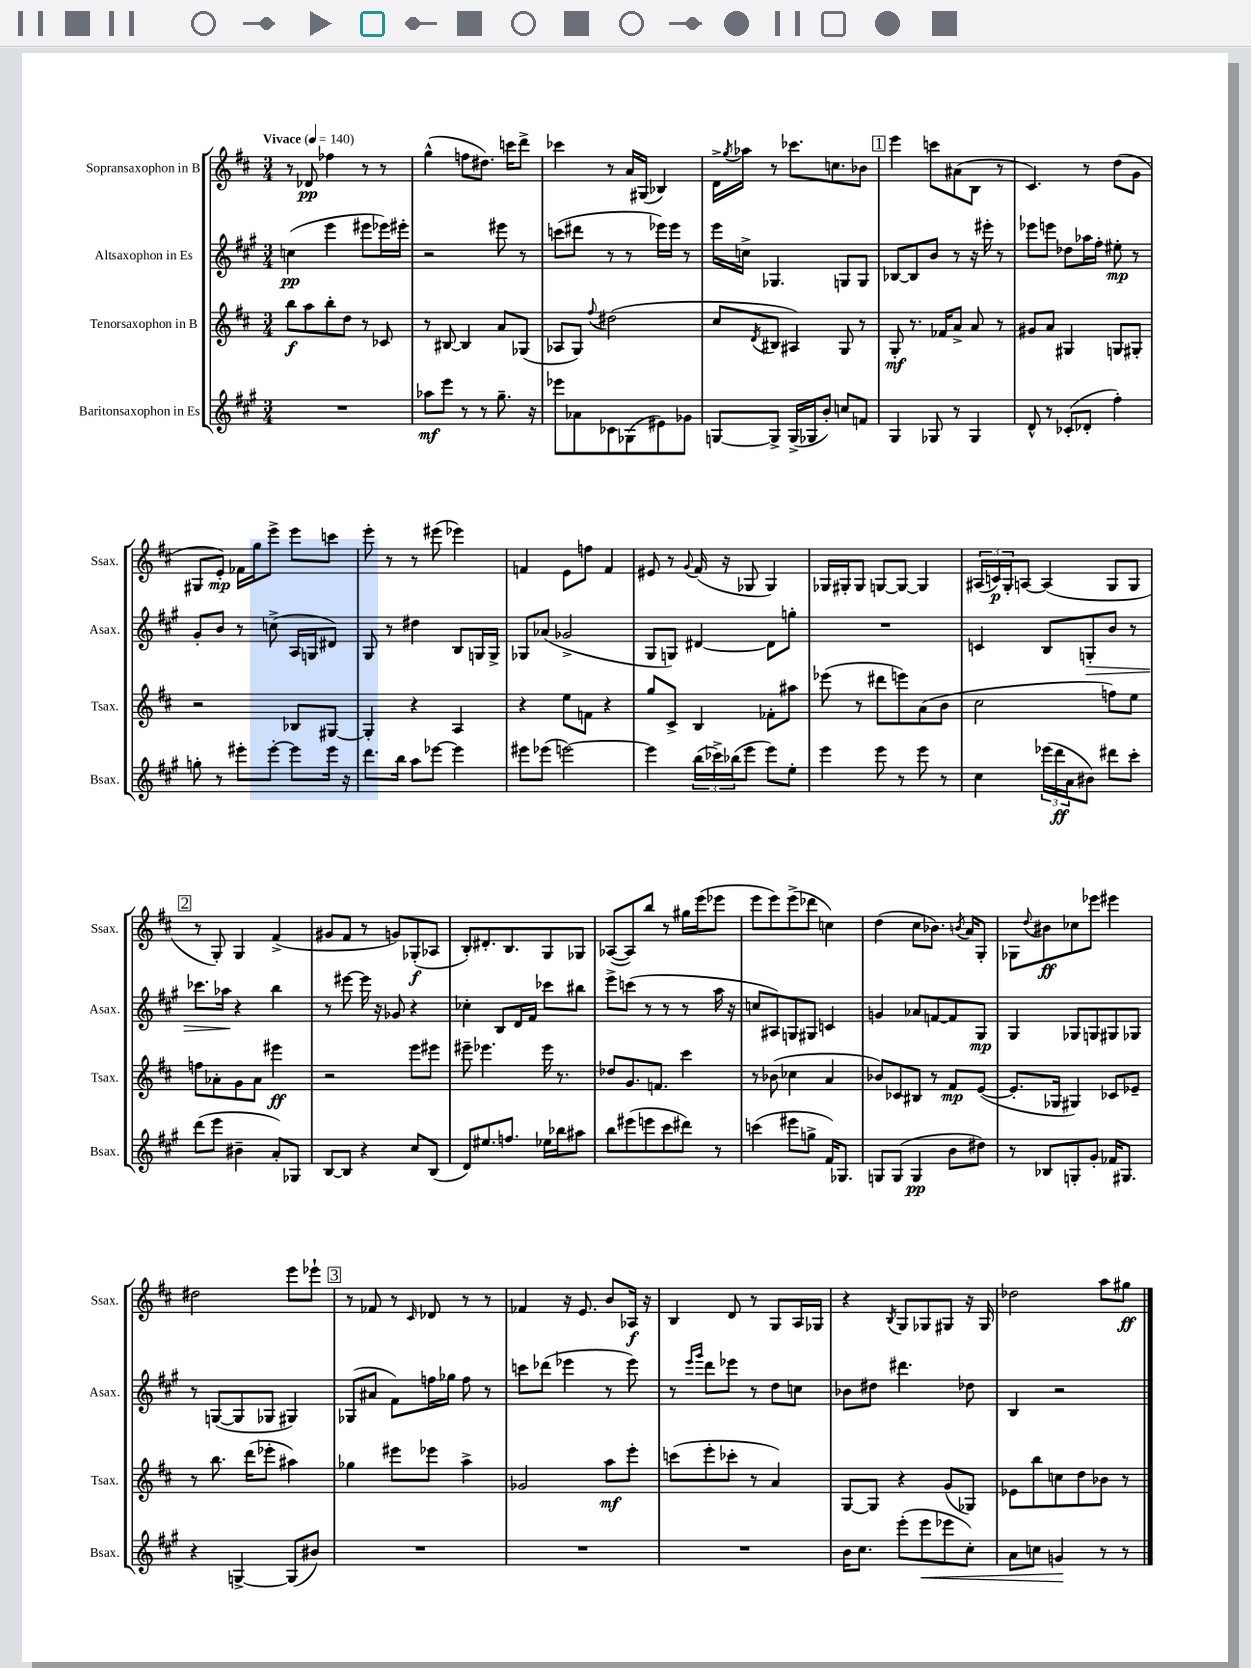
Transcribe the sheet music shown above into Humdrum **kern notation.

**kern	**dynam	**kern	**dynam	**kern	**dynam	**kern	**dynam
*part4	*part4	*part3	*part3	*part2	*part2	*part1	*part1
*staff4	*staff4	*staff3	*staff3	*staff2	*staff2	*staff1	*staff1
*I"Baritonsaxophon in Es	*	*I"Tenorsaxophon in B	*	*I"Altsaxophon in Es	*	*I"Sopransaxophon in B	*
*I'Bsax.	*	*I'Tsax.	*	*I'Asax.	*	*I'Ssax.	*
*clefG2	*	*clefG2	*	*clefG2	*	*clefG2	*
*k[f#c#g#]	*	*k[f#c#]	*	*k[f#c#g#]	*	*k[f#c#]	*
*M3/4	*	*M3/4	*	*M3/4	*	*M3/4	*
*MM140	*	*MM140	*	*MM140	*	*MM140	*
=1	=1	=1	=1	=1	=1	=1	=1
!	!	!	!	!	!	!LO:TX:a:B:t=Vivace	!
2.r	.	8bb\L	f	(4ccn\	pp	8r	.
.	.	8aa\	.	.	.	8d-X/	pp
.	.	8bb'\	.	4eee\	.	4ff-X\	.
.	.	8dd\J	.	.	.	.	.
.	.	8r	.	8eee#X\L	.	8r	.
.	.	8c-X/	.	16eee-X\L)	.	8r	.
.	.	.	.	16eee#X'\JJ	.	.	.
=2	=2	=2	=2	=2	=2	=2	=2
8aa-X\L	mf	8r	.	2r	.	(4gg^^\	.
8eee\J	.	[8B#X/	.	.	.	.	.
8r	.	4B#/]	.	.	.	8ffn\L	.
8r	.	.	.	.	.	8.dd#X\J)	.
8.gg#~\	.	8a/L	.	8eee#X\	.	.	.
.	.	.	.	.	.	16cccn\KL	.
.	.	(8G-X/J	.	8r	.	8ddd^\J	.
16r	.	.	.	.	.	.	.
=3	=3	=3	=3	=3	=3	=3	=3
8eee-X\L	.	8A-X/L	.	(8cccn\L	.	4ccc-X\	.
8a-X\	.	8G/J)	.	8ddd#X\J	.	.	.
.	.	8qqff#/	.	.	.	.	.
8c-X\	.	(2dd#X\	.	8r	.	8r	.
(8G-X\	.	.	.	8r	.	16a/LL	.
.	.	.	.	.	.	(16G#X/JJ	.
8e#X\)	.	.	.	16eee-X\LL)	.	4B-X/)	.
.	.	.	.	16eee-\JJ	.	.	.
8g-X\J	.	.	.	8r	.	.	.
=4	=4	=4	=4	=4	=4	=4	=4
[8Gn/L	.	8cc#/L	.	16eee\LL	.	16d^\LL	.
.	.	.	.	.	.	8qgg/	.
.	.	.	.	16ccn^\JJ	.	16aa-X\JJ	.
.	.	8qd/	.	.	.	.	.
8G^/J]	.	8B#X/J	.	4.G-X/	.	8r	.
(16G^/LL	.	4A#X/)	.	.	.	8.ccc-X\L	.
16G-X/J	.	.	.	.	.	.	.
8b'/J)	.	.	.	.	.	.	.
.	.	.	.	.	.	8.ccn\	.
8ccn/L	.	8G/	.	8Gn/L	.	.	.
8fn/J	.	8r	.	8G/J	.	8b-X\J	.
!!LO:REH:place=s1:t=1
=5	=5	=5	=5	=5	=5	=5	=5
4G#/	.	8G'/	mf	[8B-X/L	.	4eee\	.
.	.	8.r	.	8B-/]	.	.	.
8G-X/	.	.	.	8b/J	.	8cccn\L	.
.	.	16f-X/KL	.	.	.	.	.
8r	.	8a^/J	.	8r	.	(8a#X\	.
4G-/	.	8a/	.	16r	.	8B\J	.
.	.	.	.	16eee#X'\	.	.	.
.	.	8r	.	8r	.	8r	.
=6	=6	=6	=6	=6	=6	=6	=6
8d^^/	.	8g#X/L	.	8eee-X\L	.	4.c#/)	.
8r	.	8a/J	.	8eeen\J	.	.	.
(8c-X'/L	.	4G#X/	.	8dd-X\L	.	.	.
8d-X'/J	.	.	.	16aa-X\L	.	8r	.
.	.	.	.	16ff#'\JJ	.	.	.
4ff#'\)	.	8Gn/L	.	8ee#X'\	mp	(8dd\L	.
.	.	8G#X'/J	.	8r	.	8g\J	.
!!LO:LB:g=z
=7	=7	=7	=7	=7	=7	=7	=7
8ggn'\	.	2r	.	8g#'/L	.	8G#X/L	.
8r	.	.	.	8b/J	.	8e'/J)	mp
8eee#X'\L	.	.	.	8r	.	16f-X\LL	.
.	.	.	.	.	.	16gg\J	.
[8eee#'\J	.	.	.	(8ccn^\	.	8eee^\J	.
8eee#\L]	.	8B-X/L	.	16A/LL	.	8eee\L	.
.	.	.	.	16Gn/J	.	.	.
16eee#\Jk	.	[8G#X/J	.	8d#X/J)	.	8cccn\J	.
16r	.	.	.	.	.	.	.
=8	=8	=8	=8	=8	=8	=8	=8
8.ddd\L	.	4G#'/]	.	8G#/	.	8eee'\	.
.	.	.	.	8r	.	8r	.
16bb\Jk	.	.	.	.	.	.	.
8aa\L	.	4r	.	4dd#X\	.	8r	.
[8eee-X\J	.	.	.	.	.	(8eee#X\	.
4eee-\]	.	4A/	.	8B/L	.	4eee-X\)	.
.	.	.	.	16Gn/L	.	.	.
.	.	.	.	16G^/JJ	.	.	.
=9	=9	=9	=9	=9	=9	=9	=9
8eee#X\L	.	4r	.	8G-X/L	.	4fn/	.
(8eee-X\J	.	.	.	(8a-X/J	.	.	.
[2eeen\)	.	8ee\L	.	2g-X^/	.	8e\L	.
.	.	8fn\J	.	.	.	8ffn\J	.
.	.	4r	.	.	.	4f/	.
=10	=10	=10	=10	=10	=10	=10	=10
4eee\]	.	8gg/L	.	8G#/L	.	8e#X/	.
.	.	8c#^/J	.	8Gn/J)	.	8r	.
.	.	.	.	.	.	8qqg/	.
(24bb\LL	.	4B/	.	[4d#X/	.	(16f#/	.
24ccc-X^\)	.	.	.	.	.	.	.
.	.	.	.	.	.	16r	.
(24bb-X\J	.	.	.	.	.	.	.
8eee\J	.	.	.	.	.	8G-X/	.
8eee\L)	.	8f-X'\L	.	8d#\L]	.	4G-/)	.
8ee'\J	.	8aa#X\J	.	8ggn'\J	.	.	.
=11	=11	=11	=11	=11	=11	=11	=11
4eee\	.	(8eee-X\	.	2.r	.	16G-X/LL	.
.	.	.	.	.	.	16G#X'/J	.
.	.	8r	.	.	.	8G#/J	.
8eee\	.	8ddd#X\L	.	.	.	[8Gn/L	.
8r	.	8eeen\)	.	.	.	8G/J_	.
8eee\	.	(8a\	.	.	.	4G/]	.
8r	.	8b\J	.	.	.	.	.
=12	=12	=12	=12	=12	=12	=12	=12
4cc#\	.	2cc#\	.	4cn/	.	(24A#X/LL	.
.	.	.	.	.	.	24cn/)	p
.	.	.	.	.	.	24G'/J	.
.	.	.	.	.	.	[8An/J	.
(24eee-X\LL	.	.	.	8B/L	.	(4A/]	.
24ddd\	ff	.	.	.	.	.	.
24a\J	.	.	.	.	.	.	.
!	!	!	!	!	!LO:HP:b	!	!
8b#X\J)	.	.	.	8Gn'/	>	.	.
8ddd#X\L	.	8ffn\L)	.	8b/J	.	8G/L	.
8ccc#'\J	.	8ee\J	.	8r	.	8G/J	.
!!LO:LB:g=z
!!LO:REH:place=s1:t=2
=13	=13	=13	=13	=13	=13	=13	=13
(8ddd\L	.	8ffn\L	.	8.ccc-X\L	.	8r	.
8eee\J	.	8a-X'\	.	.	.	8G'/)	.
.	.	.	.	16aa-X\Jk	.	.	.
4b#X~\	.	8g\	.	4r	]	4G/	.
.	.	8a-\J	.	.	.	.	.
8a'/L)	.	4eee#X\	ff	4bb\	.	(4f#^/	.
8G-X/J	.	.	.	.	.	.	.
=14	=14	=14	=14	=14	=14	=14	=14
[8B/L	.	2r	.	8r	.	8g#X/L	.
8B/J]	.	.	.	[8eee#X\	.	8f#/J	.
4r	.	.	.	16eee#\]	.	8r	.
.	.	.	.	16r	.	.	.
.	.	.	.	8g-X/	.	8gn/L)	.
8cc#/L	.	8eee\L	.	4r	.	(8G-X'/	f
(8B/J	.	8eee#X\J	.	.	.	8A-X/J	.
=15	=15	=15	=15	=15	=15	=15	=15
8d/L)	.	8eee#X~\	.	4cc-X'\	.	8B'/L)	.
8.ee#X/	.	4.eee-X\	.	.	.	8.d#X'/	.
.	.	.	.	8B/L	.	.	.
8.ffn/J	.	.	.	.	.	8.B/	.
.	.	.	.	16d/L	.	.	.
.	.	.	.	16f#/JJ	.	.	.
16ee-X\LL	.	16eee-\	.	8ccc-X\L	.	8G/	.
16bb-X\J	.	8.r	.	.	.	.	.
8aa#X\J	.	.	.	8bb#X\J	.	8G-X/J	.
=16	=16	=16	=16	=16	=16	=16	=16
8bb\L	.	8dd-X/L	.	8eee^\L	.	([8A-X/L	.
(8eee#X\	.	8.g/	.	(8cccn\J	.	8A-/])	.
8eeen\	.	.	.	8r	.	8bb/J	.
.	.	8.fn/J	.	.	.	.	.
8ccc#\	.	.	.	8r	.	8r	.
8ddd#X\J)	.	4ccc#\	.	8r	.	16gg#X\LL	.
.	.	.	.	.	.	(16eee\J	.
8r	.	.	.	16aa\	.	8eee-X\J	.
.	.	.	.	16r	.	.	.
=17	=17	=17	=17	=17	=17	=17	=17
(4cccn\	.	8r	.	8ccn/L	.	8eee\L	.
.	.	(8b-X\	.	8A#X/)	.	8eee\)	.
8eee#X\L	.	4cc-X\	.	8Gn/	.	(8eee^\	.
8ggn^\J	.	.	.	8G#X/J	.	8ddd-X\J	.
16f#/KL)	.	4a/	.	4cn/	.	4ccn\)	.
8.G-X/J	.	.	.	.	.	.	.
=18	=18	=18	=18	=18	=18	=18	=18
8Gn/L	.	8b-X/L)	.	4gn/	.	(4dd\	.
(8G/J	.	8c-X/	.	.	.	.	.
4G/	pp	8B#X/J	.	8a-X/L	.	8cc#\L	.
.	.	8r	.	[8fn/	.	8.b-X\J)	.
8b\L	.	8f#/L	mp	8f/]	.	.	.
.	.	.	.	.	.	8qbn/	.
.	.	.	.	.	.	16a/KL	.
8dd#X\J)	.	([8e/J	.	8G#/J	mp	8G'/J	.
=19	=19	=19	=19	=19	=19	=19	=19
8r	.	8.e'/L]	.	4G#/	.	8G-X\L	.
.	.	.	.	.	.	8qqdd/	.
8B-X/L	.	.	.	.	.	8b#X\	ff
.	.	16G-X/Jk	.	.	.	.	.
8Gn'/	.	4G#X/)	.	8G-X/L	.	8cc-X\	.
8g#'/J	.	.	.	8Gn/	.	8eee-X\J	.
16f-X/KL	.	8c-X/L	.	8G#X/	.	4eee#X\	.
8.G#X/J	.	.	.	.	.	.	.
.	.	8e-X~/J	.	8G-X/J	.	.	.
!!LO:LB:g=z
=20	=20	=20	=20	=20	=20	=20	=20
4r	.	8r	.	8r	.	2dd#X\	.
.	.	8.bb\	.	([8Gn/L	.	.	.
[4Gn^/	.	.	.	8G/]	.	.	.
.	.	(16ddd\KL	.	.	.	.	.
.	.	8eee-X'\J	.	8G-X/J	.	.	.
(8G/L]	.	4aa#X\)	.	4G#X/)	.	8eee\L	.
8b#X/J)	.	.	.	.	.	8eee-X`\J	.
!!LO:REH:place=s1:t=3
=21	=21	=21	=21	=21	=21	=21	=21
2.r	.	4gg-X\	.	(8G-X/L	.	8r	.
.	.	.	.	8a#X/J	.	8f-X/	.
.	.	8eee#X\L	.	8f#\L)	.	8r	.
.	.	.	.	.	.	16qqc#/	.
.	.	8eee-X\J	.	16ffn\L	.	8d-X/	.
.	.	.	.	16gg-X\JJ	.	.	.
.	.	4aa^\	.	8ff\	.	8r	.
.	.	.	.	8r	.	8r	.
=22	=22	=22	=22	=22	=22	=22	=22
2.r	.	2g-X/	.	8cccn\L	.	4f-X/	.
.	.	.	.	(8ddd-X\J	.	.	.
.	.	.	.	4eee-X\	.	16r	.
.	.	.	.	.	.	8.e/	.
.	.	8aa\L	mf	8r	.	8b/L	.
.	.	8eee'\J	.	8eee-\)	.	16A-X/Jk	f
.	.	.	.	.	.	16r	.
=23	=23	=23	=23	=23	=23	=23	=23
2.r	.	(8cccn\L	.	8r	.	4B/	.
.	.	.	.	16qqeee/LL	.	.	.
.	.	.	.	16qqggg#/JJ	.	.	.
.	.	8eee'\	.	8ddd\L	.	.	.
.	.	8ccc-X'\J	.	8eee-X\J	.	8d/	.
.	.	8r	.	8r	.	8r	.
.	.	4a/)	.	8dd\L	.	8G/L	.
.	.	.	.	8ccn\J	.	16A/L	.
.	.	.	.	.	.	16G-X/JJ	.
=24	=24	=24	=24	=24	=24	=24	=24
16b\KL	.	[8G/L	.	8b-X\L	.	4r	.
8.cc#\J	.	.	.	.	.	.	.
.	.	8G/J]	.	8dd#X\J	.	.	.
.	.	.	.	.	.	8qB/	.
(8eee'\L	.	4r	.	4.ddd#X\	.	8G/L	.
!	!LO:HP:b	!	!	!	!	!	!
8eee\	<	.	.	.	.	8G-X/	.
8eee-X\	.	(8g/L	.	.	.	8G#X/J	.
8cc#'\J)	.	8G-X/J)	.	8dd-X\	.	16r	.
.	.	.	.	.	.	16G#/	.
=25	=25	=25	=25	=25	=25	=25	=25
8a\L	.	8e-X\L	.	4B/	.	2dd-X\	.
8ccn\J	.	8bb\	.	.	.	.	.
4gn/	.	8ccn\	.	2r	.	.	.
.	.	8dd\	.	.	.	.	.
8r	[	8b-X\J	.	.	.	8aa\L	.
8r	.	8r	.	.	.	8gg#X\J	ff
==	==	==	==	==	==	==	==
*-	*-	*-	*-	*-	*-	*-	*-
